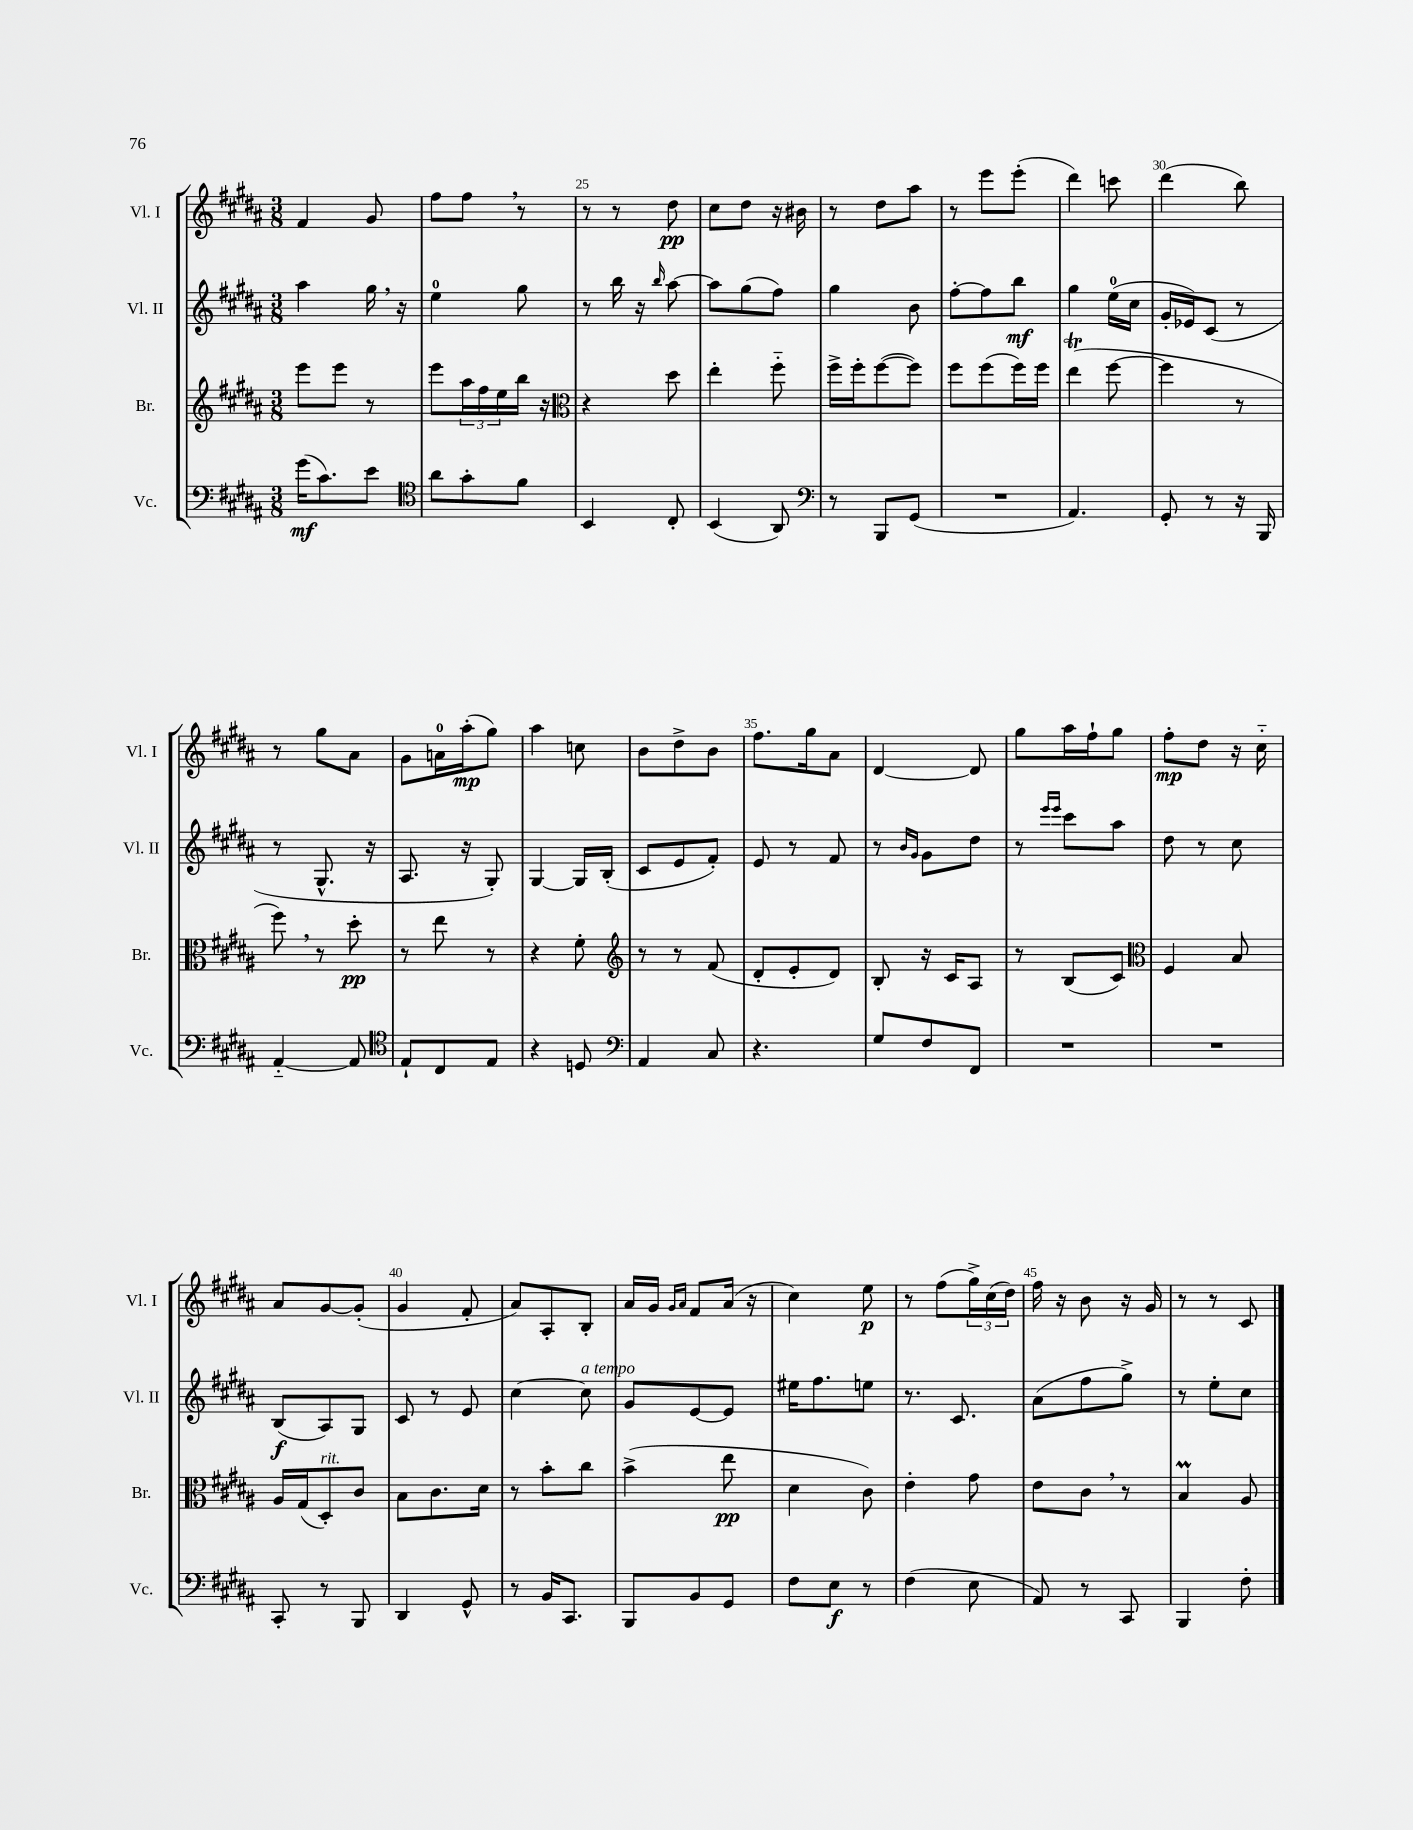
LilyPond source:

<<
\new StaffGroup <<
\new Staff = "s0" \with { instrumentName = "Vl. I" shortInstrumentName = "Vl. I" } {
    \clef treble \key b \major \numericTimeSignature \time 3/8
    fis'4 gis'8 |
    fis''8 fis''8 \breathe r8 |
    r8 r8 dis''8\pp |
    cis''8 dis''8 r16 bis'16 |
    r8 dis''8 ais''8 |
    r8 e'''8 e'''8-.( |
    dis'''4) c'''8 |
    dis'''4( b''8) |
    r8 gis''8 ais'8 |
    gis'8 a'16-0 ais''16-.\mp( gis''8) |
    ais''4 c''8 |
    b'8 dis''8-> b'8 |
    fis''8. gis''16 ais'8 |
    dis'4~ dis'8 |
    gis''8 ais''16 fis''16-! gis''8 |
    fis''8-.\mp dis''8 r16 cis''16-_ |
    ais'8 gis'8~ gis'8-.( |
    gis'4 fis'8-. |
    ais'8) ais8-. b8-. |
    ais'16 gis'16 \grace { gis'16 ais'16 } fis'8 ais'16( r16 |
    cis''4) e''8\p |
    r8 fis''8( \tuplet 3/2 { gis''16->) cis''16( dis''16) } |
    fis''16 r16 b'8 r16 gis'16 |
    r8 r8 cis'8 \bar "|." |
}
\new Staff = "s1" \with { instrumentName = "Vl. II" shortInstrumentName = "Vl. II" } {
    \clef treble \key b \major \numericTimeSignature \time 3/8
    ais''4 gis''16 \breathe r16 |
    e''4-0 gis''8 |
    r8 b''16 r16 \grace { b''16 } ais''8~ |
    ais''8 gis''8( fis''8) |
    gis''4 b'8 |
    fis''8~-. fis''8 b''8\mf |
    gis''4 e''16-0( cis''16 |
    gis'16-. ees'16) cis'8( r8 |
    r8 gis8.-^ r16 |
    ais8. r16 gis8-.) |
    gis4~ gis16 b16-.( |
    cis'8 e'8 fis'8-.) |
    e'8 r8 fis'8 |
    r8 \grace { b'16 gis'16 } gis'8 dis''8 |
    r8 \grace { e'''16 e'''16 } cis'''8 ais''8 |
    dis''8 r8 cis''8 |
    b8\f( ais8) gis8 |
    cis'8 r8 e'8 |
    cis''4~ cis''8^\markup { \italic "a tempo" } |
    gis'8 e'8~ e'8 |
    eis''16 fis''8. e''8 |
    r8. cis'8. |
    ais'8( fis''8 gis''8->) |
    r8 e''8-. cis''8 \bar "|." |
}
\new Staff = "s2" \with { instrumentName = "Br." shortInstrumentName = "Br." } {
    \clef treble \key b \major \numericTimeSignature \time 3/8
    e'''8 e'''8 r8 |
    e'''8 \tuplet 3/2 { ais''16 fis''16 e''16 } b''16 r16 |
    \clef alto r4 dis''8 |
    e''4-. fis''8-_ |
    fis''16-> fis''16-. fis''8~( fis''8) |
    fis''8 fis''8( fis''16) fis''16 |
    e''4\trill( fis''8~ |
    fis''4 r8 |
    fis''8) \breathe r8 dis''8-.\pp |
    r8 e''8 r8 |
    r4 fis'8-. |
    \clef treble r8 r8 fis'8( |
    dis'8-. e'8-. dis'8) |
    b8-. r16 cis'16 ais8 |
    r8 b8( cis'8) |
    \clef alto fis4 b8 |
    ais16 gis16( dis8-.^\markup { \italic "rit." }) cis'8 |
    b8 cis'8. dis'16 |
    r8 b'8-. cis''8 |
    b'4->( e''8\pp |
    dis'4 cis'8) |
    e'4-. gis'8 |
    e'8 cis'8 \breathe r8 |
    b4\prall ais8 \bar "|." |
}
\new Staff = "s3" \with { instrumentName = "Vc." shortInstrumentName = "Vc." } {
    \clef bass \key b \major \numericTimeSignature \time 3/8
    gis'16\mf( cis'8.) e'8 |
    \clef tenor ais'8 gis'8-. fis'8 |
    b,4 cis8-. |
    b,4( ais,8) |
    \clef bass r8 b,,8 gis,8( |
    R4. |
    ais,4.) |
    gis,8-. r8 r16 b,,16 |
    ais,4~-_ ais,8 |
    \clef tenor e8-! cis8 e8 |
    r4 d8 |
    \clef bass ais,4 cis8 |
    r4. |
    gis8 fis8 fis,8 |
    R4. |
    R4. |
    cis,8-. r8 b,,8 |
    dis,4 gis,8-^ |
    r8 b,16 cis,8. |
    b,,8 b,8 gis,8 |
    fis8 e8\f r8 |
    fis4( e8 |
    ais,8) r8 cis,8 |
    b,,4 fis8-. \bar "|." |
}
>>
>>
\layout { \context { \Score currentBarNumber = #23 \override BarNumber.break-visibility = ##(#f #t #t) barNumberVisibility = #(every-nth-bar-number-visible 5) } }
